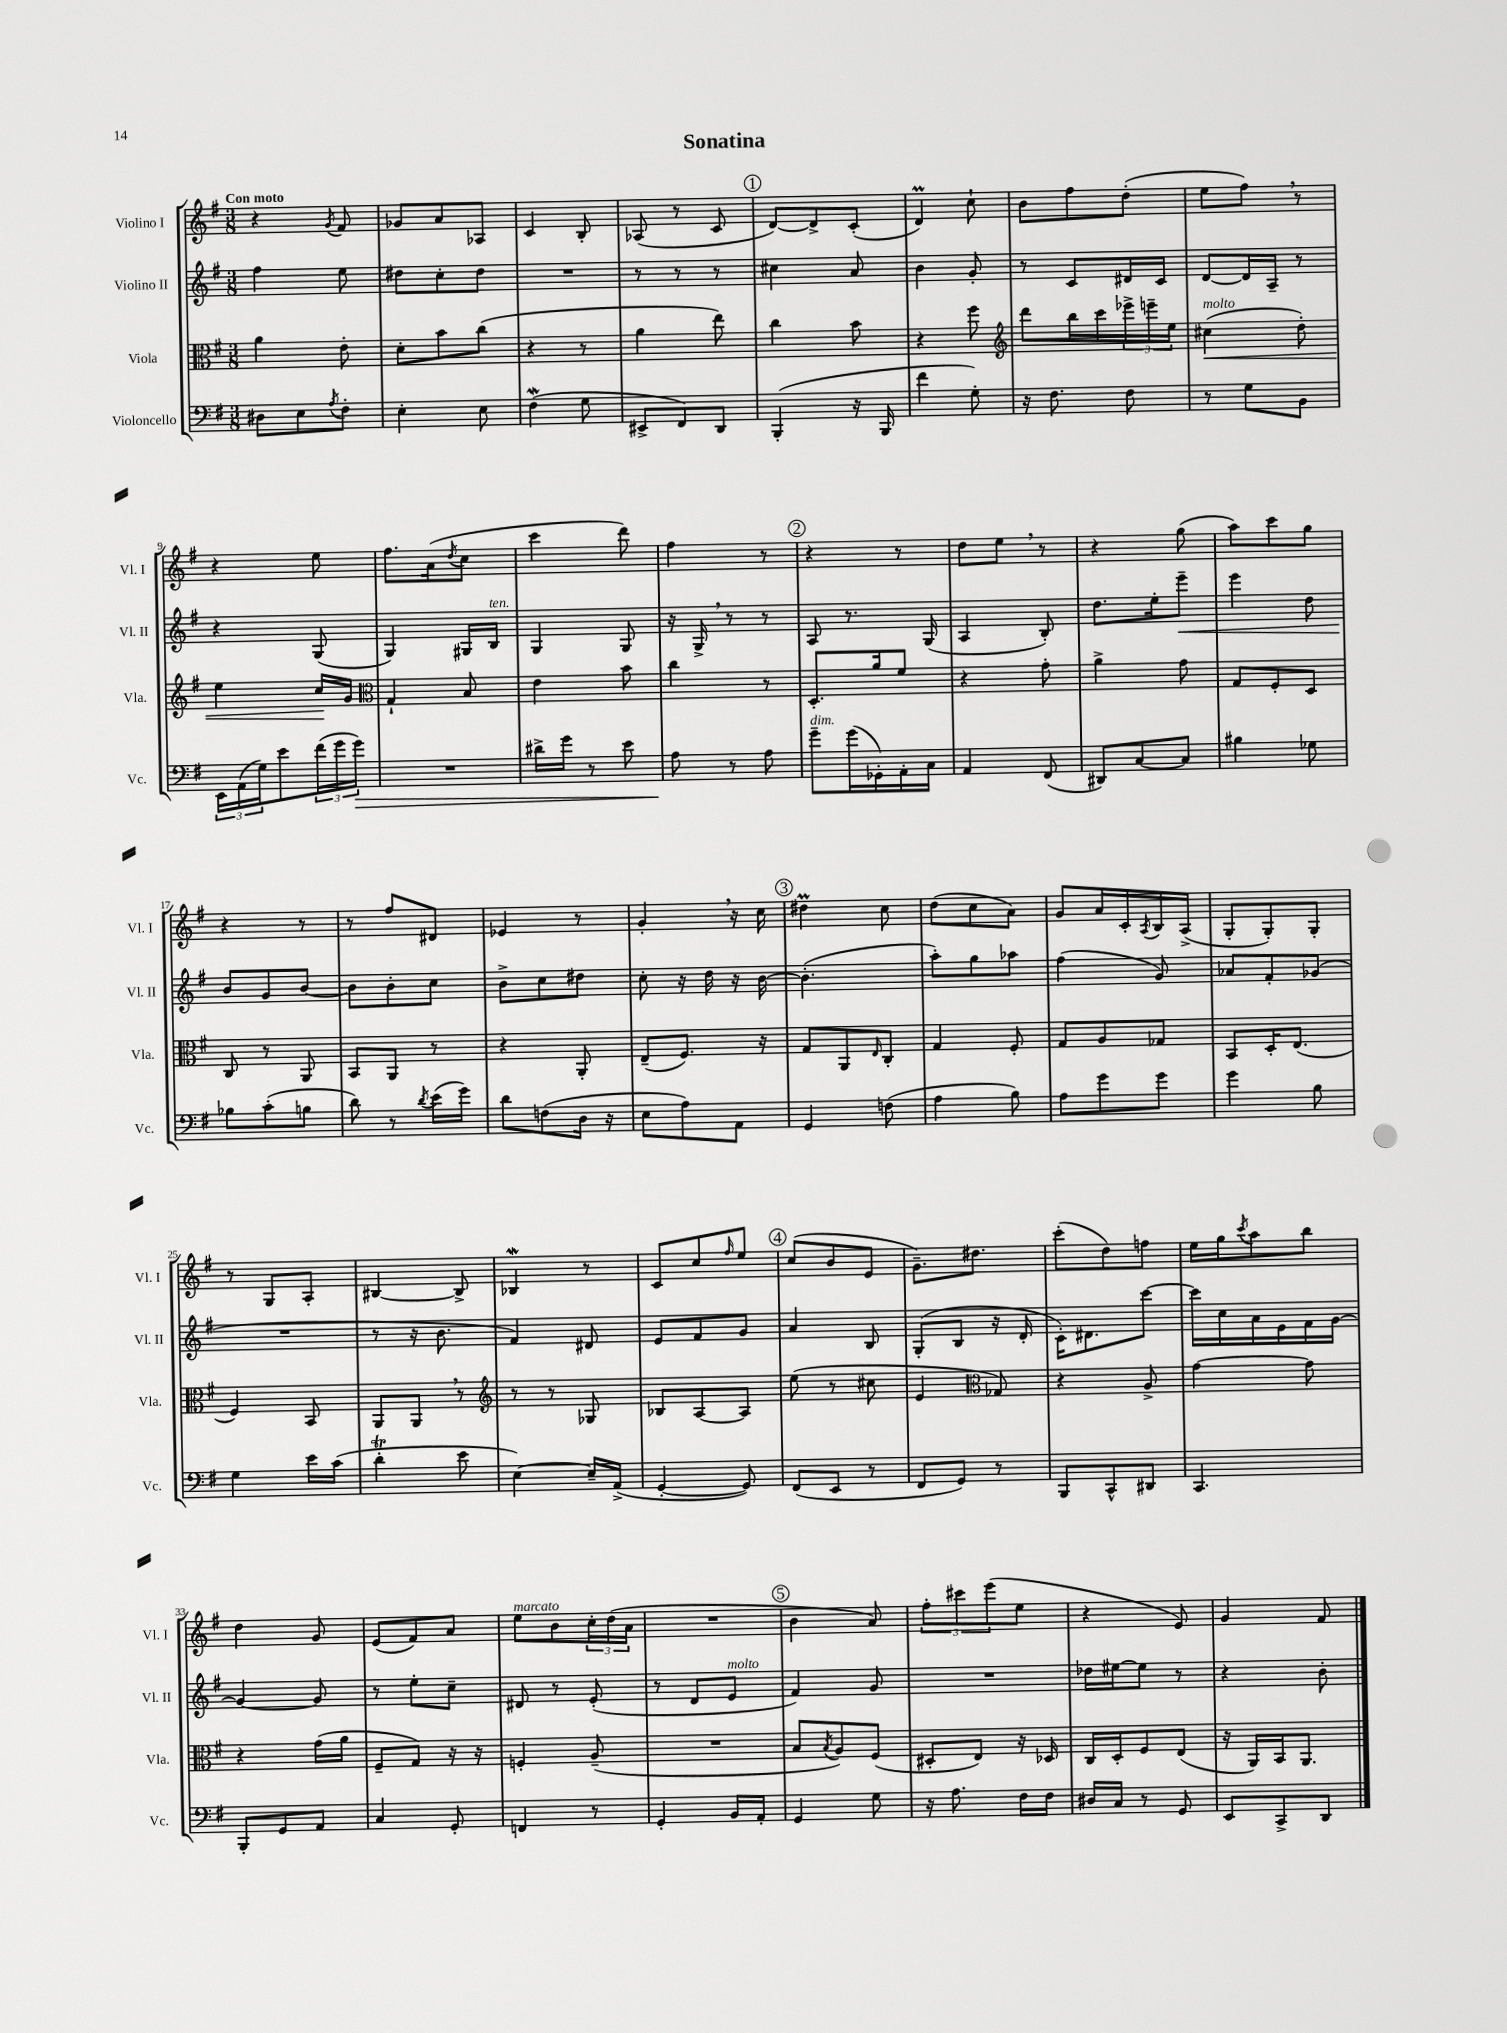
\header { title = "Sonatina" }
<<
\new StaffGroup <<
\new Staff = "s0" \with { instrumentName = "Violino I" shortInstrumentName = "Vl. I" } {
    \clef treble \key g \major \numericTimeSignature \time 3/8 \tempo "Con moto"
    r4 \acciaccatura { g'8 } fis'8 |
    ges'8 a'8 aes8 |
    c'4 b8-. |
    aes8( r8 c'8 |
    \mark \markup { \circle "1" } d'8~) d'8-> c'8-.( |
    d'4\prall) c''8-! |
    b'8 fis''8 d''8-.( |
    e''8 fis''8) \breathe r8 |
    r4 e''8 |
    fis''8. a'16( \acciaccatura { d''8 } c''8 |
    c'''4 d'''8) |
    fis''4 r8 |
    \mark \markup { \circle "2" } r4 r8 |
    d''8 e''8 \breathe r8 |
    r4 g''8( |
    a''8) c'''8 g''8 |
    r4 r8 |
    r8 fis''8 dis'8 |
    ees'4 r8 |
    g'4-. \breathe r16 c''16 |
    \mark \markup { \circle "3" } dis''4\prall c''8 |
    d''8( c''8 a'8) |
    g'8 a'16 c'16-. \acciaccatura { a8 } b16 a16->( |
    g8-. g8-.) g8-. |
    r8 g8 a8-. |
    bis4~ bis8-> |
    bes4\mordent r8 |
    c'8 c''8 \grace { fis''16 } e''8 |
    \mark \markup { \circle "4" } c''8( b'8 e'8 |
    g'8.--) dis''8. |
    c'''8-.( d''8) f''8 |
    e''16 g''16 \acciaccatura { c'''8 } a''8 b''8 |
    d''4 g'8 |
    e'8( fis'8) a'8 |
    e''8^\markup { \italic "marcato" } b'8 \tuplet 3/2 { c''16-. d''16( a'16 } |
    R4. |
    \mark \markup { \circle "5" } b'4 a'8) |
    \tuplet 3/2 { fis''8-. cis'''8 e'''8( } e''8 |
    r4 e'8) |
    g'4 fis'8 \bar "|." |
}
\new Staff = "s1" \with { instrumentName = "Violino II" shortInstrumentName = "Vl. II" } {
    \clef treble \key g \major \numericTimeSignature \time 3/8
    fis''4 e''8 |
    dis''8 c''8-. dis''8 |
    R4. |
    r8 r8 r8 |
    \mark \markup { \circle "1" } cis''4 a'8 |
    b'4 g'8-. |
    r8 c'8 dis'16 c'16 |
    d'8~ d'16 a16-- r8 |
    r4 g8( |
    g4) gis16 b16^\markup { \italic "ten." } |
    g4 g8 |
    r16 g16-> \breathe r8 r8 |
    \mark \markup { \circle "2" } a8 r8. g16( |
    a4 b8-.) |
    d''8. e''16-. e'''8--\< |
    e'''4 d''8 |
    b'8\! g'8 b'8~ |
    b'8 b'8-. c''8 |
    b'8-> c''8 dis''8 |
    c''8-. r16 d''16 r16 b'16~ |
    \mark \markup { \circle "3" } b'4.-.( |
    a''8-.) g''8 aes''8 |
    fis''4( g'8) |
    aes'8 fis'8-. ges'8( |
    R4. |
    r8 r16 b'8. |
    fis'4) dis'8 |
    e'8 fis'8 g'8 |
    \mark \markup { \circle "4" } a'4 b8 |
    g8-.( b8 r16 d'16-. |
    c'16-.) dis'8. c'''8~ |
    c'''16 c''16 a'16 e'16 fis'16 g'16~ |
    g'4~ g'8 |
    r8 e''8-. c''8-- |
    dis'8 r8 e'8-.( |
    r8 d'8 e'8^\markup { \italic "molto" } |
    \mark \markup { \circle "5" } fis'4) g'8 |
    R4. |
    des''16 eis''16~ eis''8 r8 |
    r4 b'8-. \bar "|." |
}
\new Staff = "s2" \with { instrumentName = "Viola" shortInstrumentName = "Vla." } {
    \clef alto \key g \major \numericTimeSignature \time 3/8
    a'4 e'8-. |
    d'8-. b'8 c''8( |
    r4 r8 |
    a'4 e''8) |
    \mark \markup { \circle "1" } c''4 b'8 |
    r4 fis''8 |
    \clef treble d'''8 b''16 c'''16 \tuplet 3/2 { ees'''16-> e'''16-- e''16 } |
    cis''4\<^\markup { \italic "molto" }( d''8-.) |
    e''4 c''16\! g'16 |
    \clef alto g4-! b8 |
    e'4 b'8 |
    c''4 r8 |
    \mark \markup { \circle "2" } d8.-. a'16 fis'8 |
    r4 g'8-. |
    a'4-> g'8 |
    g8 fis8-. d8 |
    c8 r8 a,8 |
    b,8 a,8 r8 |
    r4 a,8-. |
    e8--( fis8.) r16 |
    \mark \markup { \circle "3" } g8 a,8 \grace { e16 } c8-. |
    g4 fis8-. |
    g8 a8 ges8 |
    b,8 d16-. e8.( |
    fis4) b,8 |
    a,8 a,8 \breathe r8 |
    \clef treble r8 r8 ges8 |
    bes8 a8~ a8 |
    \mark \markup { \circle "4" } e''8( r8 cis''8 |
    e'4 \clef alto ges8) |
    r4 a8-> |
    g'4~ g'8 |
    r4 g'16( a'16 |
    fis8-- g8) r16 r16 |
    f4-. a8--( |
    R4. |
    \mark \markup { \circle "5" } b8 \acciaccatura { b8 } a8) fis8( |
    dis8-. e8) r16 des16 |
    c16 d16-. fis8 e8( |
    r16 a,16) b,16 a,8. \bar "|." |
}
\new Staff = "s3" \with { instrumentName = "Violoncello" shortInstrumentName = "Vc." } {
    \clef bass \key g \major \numericTimeSignature \time 3/8
    dis8 e8 \acciaccatura { a8 } fis8-. |
    e4-. e8 |
    fis4\mordent( g8 |
    eis,8-> fis,8) d,8 |
    \mark \markup { \circle "1" } b,,4-.( r16 b,,16 |
    fis'4 g8-.) |
    r16 fis8. fis8 |
    r8 g8 b,8 |
    \tuplet 3/2 { e,16 a,16( g16) } e'8 \tuplet 3/2 { fis'16( g'16 g'16\>) } |
    R4. |
    dis'16-> g'16 r8 e'8 |
    a8\! r8 a8 |
    \mark \markup { \circle "2" } g'8--^\markup { \italic "dim." } g'16( ges,16-.) a,16-. c16 |
    a,4 fis,8( |
    dis,8) c8~ c8 |
    bis4 ges8 |
    bes8 c'8-.( b8 |
    d'8) r8 \acciaccatura { d'8 } e'16( g'16) |
    d'8 f8( d16 r16 |
    e8 a8) a,8 |
    \mark \markup { \circle "3" } g,4 f8( |
    a4 b8) |
    a8 g'8 g'8 |
    g'4 b8 |
    g4 e'16 c'16( |
    d'4-.\trill e'8 |
    e4~) e16-- a,16->( |
    g,4~-. g,8) |
    \mark \markup { \circle "4" } fis,8( e,8 r8 |
    fis,8 g,8) r8 |
    b,,8 c,8-^ dis,8 |
    c,4. |
    b,,8-. g,8 a,8 |
    c4 g,8-. |
    f,4 r8 |
    g,4-. b,16 a,16-. |
    \mark \markup { \circle "5" } g,4 g8 |
    r16 a8. fis16 fis16 |
    dis16 c16 r8 g,8 |
    e,8 c,8-> d,8 \bar "|." |
}
>>
>>
